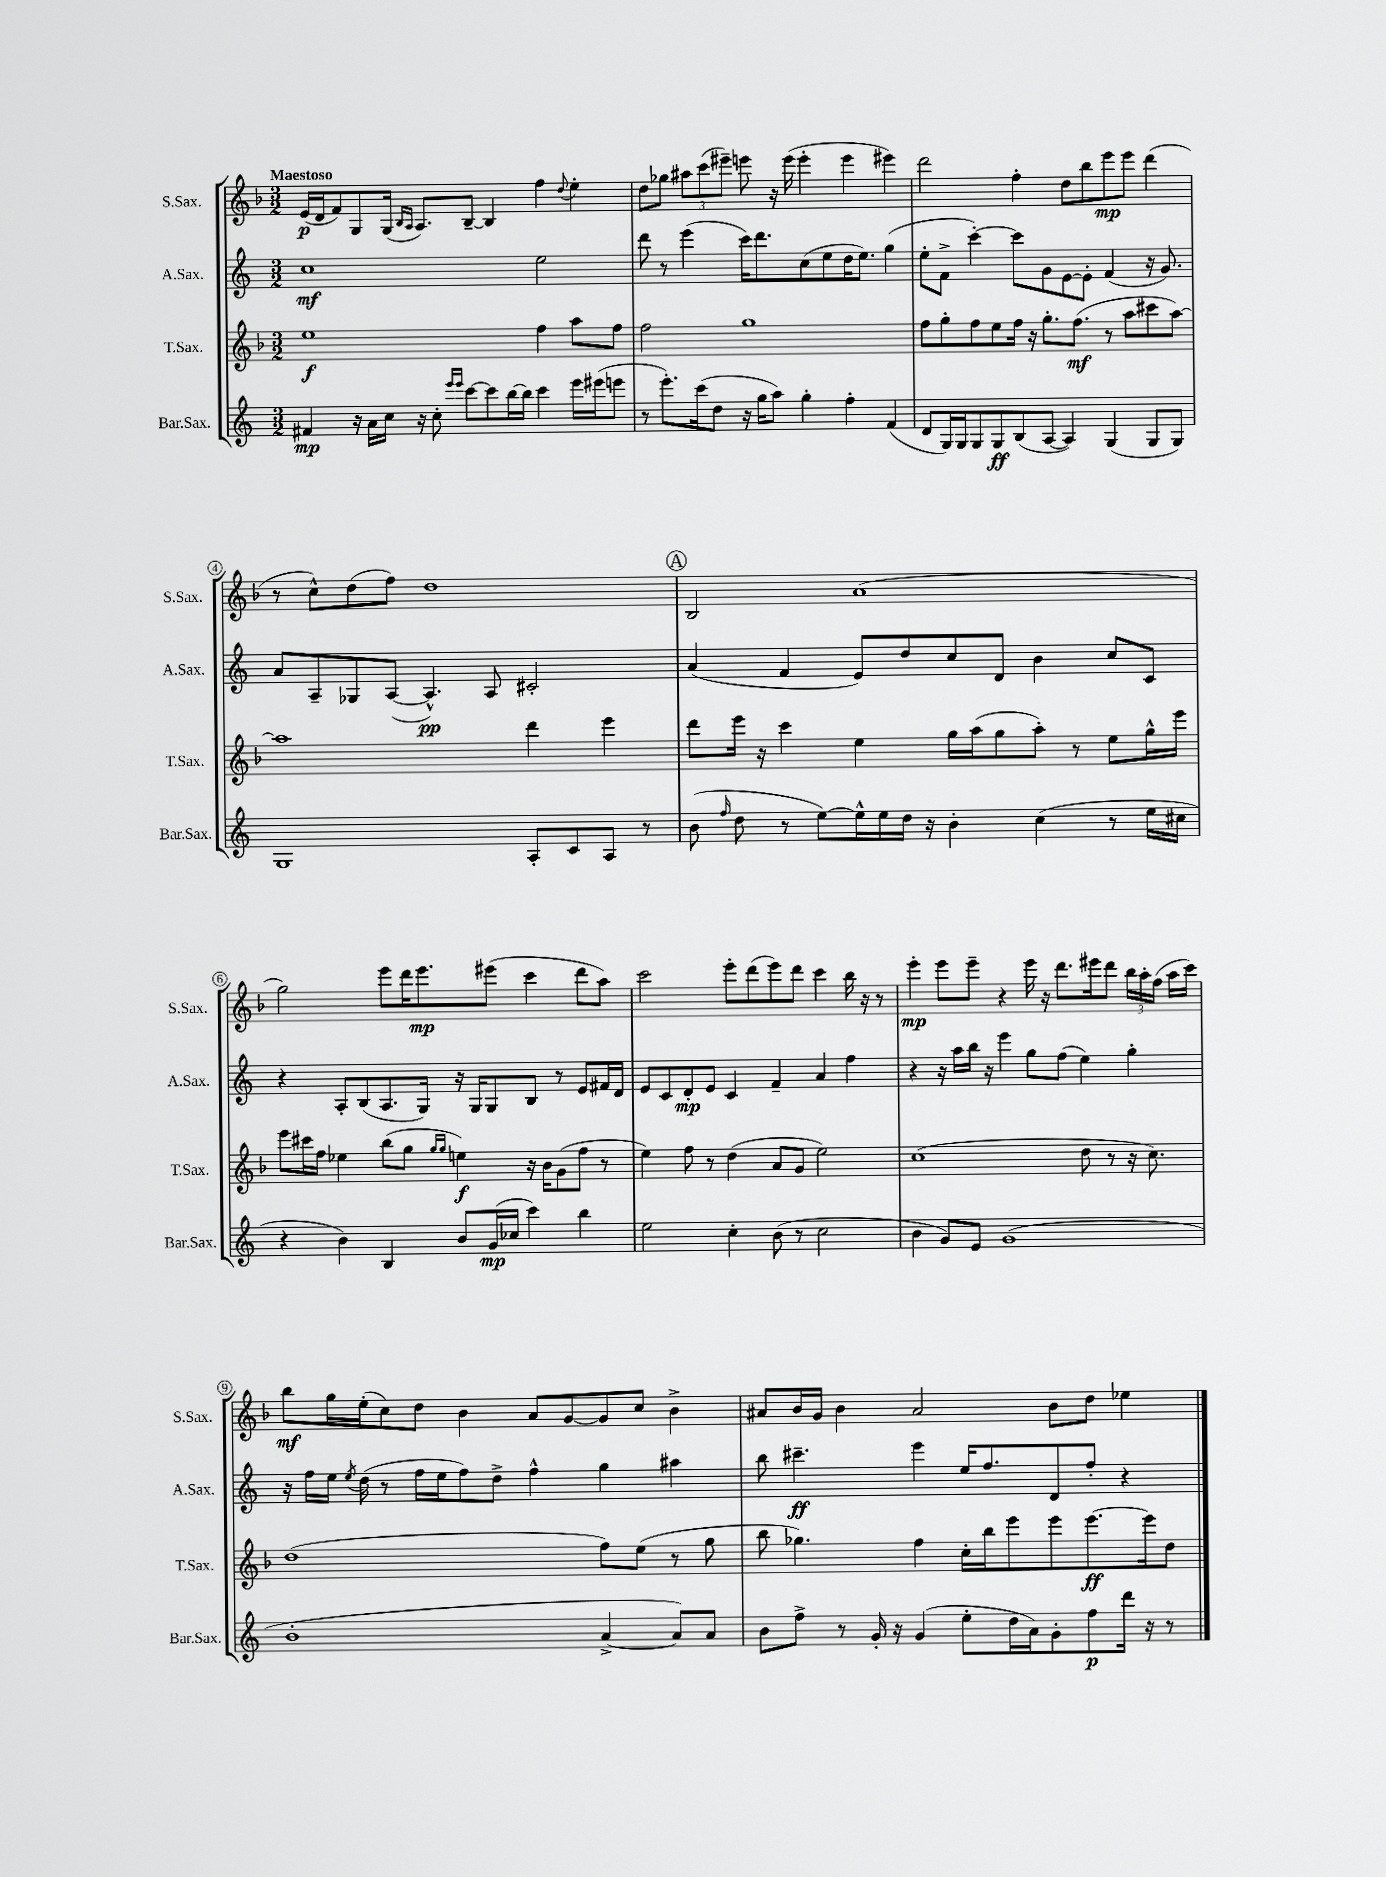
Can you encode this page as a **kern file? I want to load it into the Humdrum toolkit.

**kern	**kern	**kern	**kern
*staff4	*staff3	*staff2	*staff1
*clefG2	*clefG2	*clefG2	*clefG2
*k[]	*k[b-]	*k[]	*k[b-]
*M3/2	*M3/2	*M3/2	*M3/2
4f#	1ee	1cc	(16e
.	.	.	16d
.	.	.	8f)
16r	.	.	8G
16a	.	.	.
16cc	.	.	(16G
.	.	.	16qqB-
.	.	.	16qqA
16r	.	.	8.A)
8cc'	.	.	.
16qqeee	.	.	.
16qqeee	.	.	.
[8ccc	.	.	[8B-~
8ccc]	.	.	4B-]
[16bb	.	.	.
16bb]	.	.	.
4ccc	4ff	2ee	4ff
.	.	.	8qqdd
16eee	8aa	.	4ee'
(16eee#	.	.	.
8eee	8ff	.	.
=	=	=	=
8r	2ff	8ddd	8dd
8.eee')	.	8r	8gg-
.	.	(4eee	12aa#
(16ccc	.	.	.
.	.	.	(12ccc
8dd	.	.	.
.	.	.	12eee#~)
16r	1gg	16ccc)	8eee
16gg	.	8.ddd	.
8aa)	.	.	16r
.	.	.	(16eee
4gg'	.	(8cc	4eee'
.	.	8ee	.
4ff'	.	16dd	4eee
.	.	8.ee)	.
(4f	.	(4gg	4eee#)
=	=	=	=
8d	8ff	8ee'	2ddd
16G)	8gg'	8f^	.
16G	.	.	.
8G	8ff	[4ccc')	.
8G	8ee	.	.
(8B	16ff	8ccc]	4ff'
.	16r	.	.
[8A	8.gg'	8g	.
4A])	.	[8e	8dd
.	(8.ff	.	.
.	.	8e']	8bb-
(4G	8r	(4f	8eee
.	8aa	.	8eee
8G	8ccc#	16r	(4ddd
.	.	8.g)	.
8G)	[8aa)	.	.
=	=	=	=
1G	1aa]	8a	8r
.	.	8A~	8cc^^)
.	.	8G-	(8dd
.	.	([8A	8ff)
.	.	4.A^^])	1dd
.	.	8A	.
8A'	4ddd	2c#'	.
8c	.	.	.
8A	4eee	.	.
8r	.	.	.
=	=	=	=
(8b	8ddd	(4a	2B-
16qqff	.	.	.
8dd	16eee	.	.
.	16r	.	.
8r	4ccc	4f	.
[8ee)	.	.	.
16ee^^]	4ee	8e)	(1a
16ee	.	.	.
16dd	.	8dd	.
16r	.	.	.
4b'	16gg	8cc	.
.	(16aa	.	.
.	8gg	8d	.
(4cc	8aa')	4b	.
.	8r	.	.
8r	8ee	8cc	.
16ee	16gg^^	8c	.
16cc#	16eee	.	.
=	=	=	=
4r	8eee	4r	2gg)
.	16ccc#	.	.
.	16ff	.	.
4b)	4ee-	8A'	.
.	.	(8B	.
4B	(8bb-	8.A	8eee
.	8gg	.	16ddd
.	.	16G)	8.eee
.	16qqgg	.	.
.	16qqgg	.	.
8b	4ee)	16r	.
.	.	16G	.
(16g	.	8G	(8eee#
16cc-	.	.	.
4ccc)	16r	8B	4ccc
.	16b-	.	.
.	(8g	8r	.
4bb	8ff	8e	8ddd
.	8r	16f#	8aa)
.	.	16d	.
=	=	=	=
2ee	4ee)	8e	2ccc
.	.	8c	.
.	8ff	8d'	.
.	8r	8e	.
4cc'	(4dd	4c	8eee'
.	.	.	(8ddd
(8b	8a	4f~	8eee)
8r	8g	.	8ddd
2cc	2ee)	4a	4ccc
.	.	4ff	16bb-
.	.	.	16r
.	.	.	8r
=	=	=	=
4b	(1cc	4r	4eee'
8g)	.	16r	8eee
.	.	16aa	.
8e	.	16bb	8eee~
.	.	16r	.
(1g	.	4eee	4r
.	.	8gg	16eee
.	.	.	16r
.	.	(8ff	8.ddd
.	8dd	4ee)	.
.	.	.	16eee#
.	8r	.	8ddd
.	16r	4gg'	24bb-
.	.	.	24aa'
.	8.cc)	.	.
.	.	.	(24ff
.	.	.	16aa
.	.	.	16ccc)
=	=	=	=
1b'	(1dd	16r	8bb-
.	.	16ff	.
.	.	16ee	16gg
.	.	8qee	.
.	.	(16dd	(16ee'
.	.	8r	8cc)
.	.	16ff	8dd
.	.	16ee	.
.	.	8ff)	4b-
.	.	8dd^	.
.	.	4ff^^	8a
.	.	.	[8g
[4a^	8ff)	4gg	8g]
.	(8ee	.	8cc
8a])	8r	4aa#	4b-^
8a	8gg	.	.
=	=	=	=
8b	8bb-	8bb	8a#
8ff^	4.gg-)	4.ccc#~	16b-
.	.	.	16g
8r	.	.	4b-
16g'	.	.	.
16r	.	.	.
(4g	4ff	4eee	2a#
8ee'	16cc'	16ee	.
.	16bb-	8.ff	.
16dd	8eee	.	.
16a)	.	.	.
8g'	8eee	8d	8b-
8ff	[8.eee	8ff'	8dd
16ddd	.	4r	4ee-
16r	16eee]	.	.
8r	8dd	.	.
==	==	==	==
*-	*-	*-	*-
